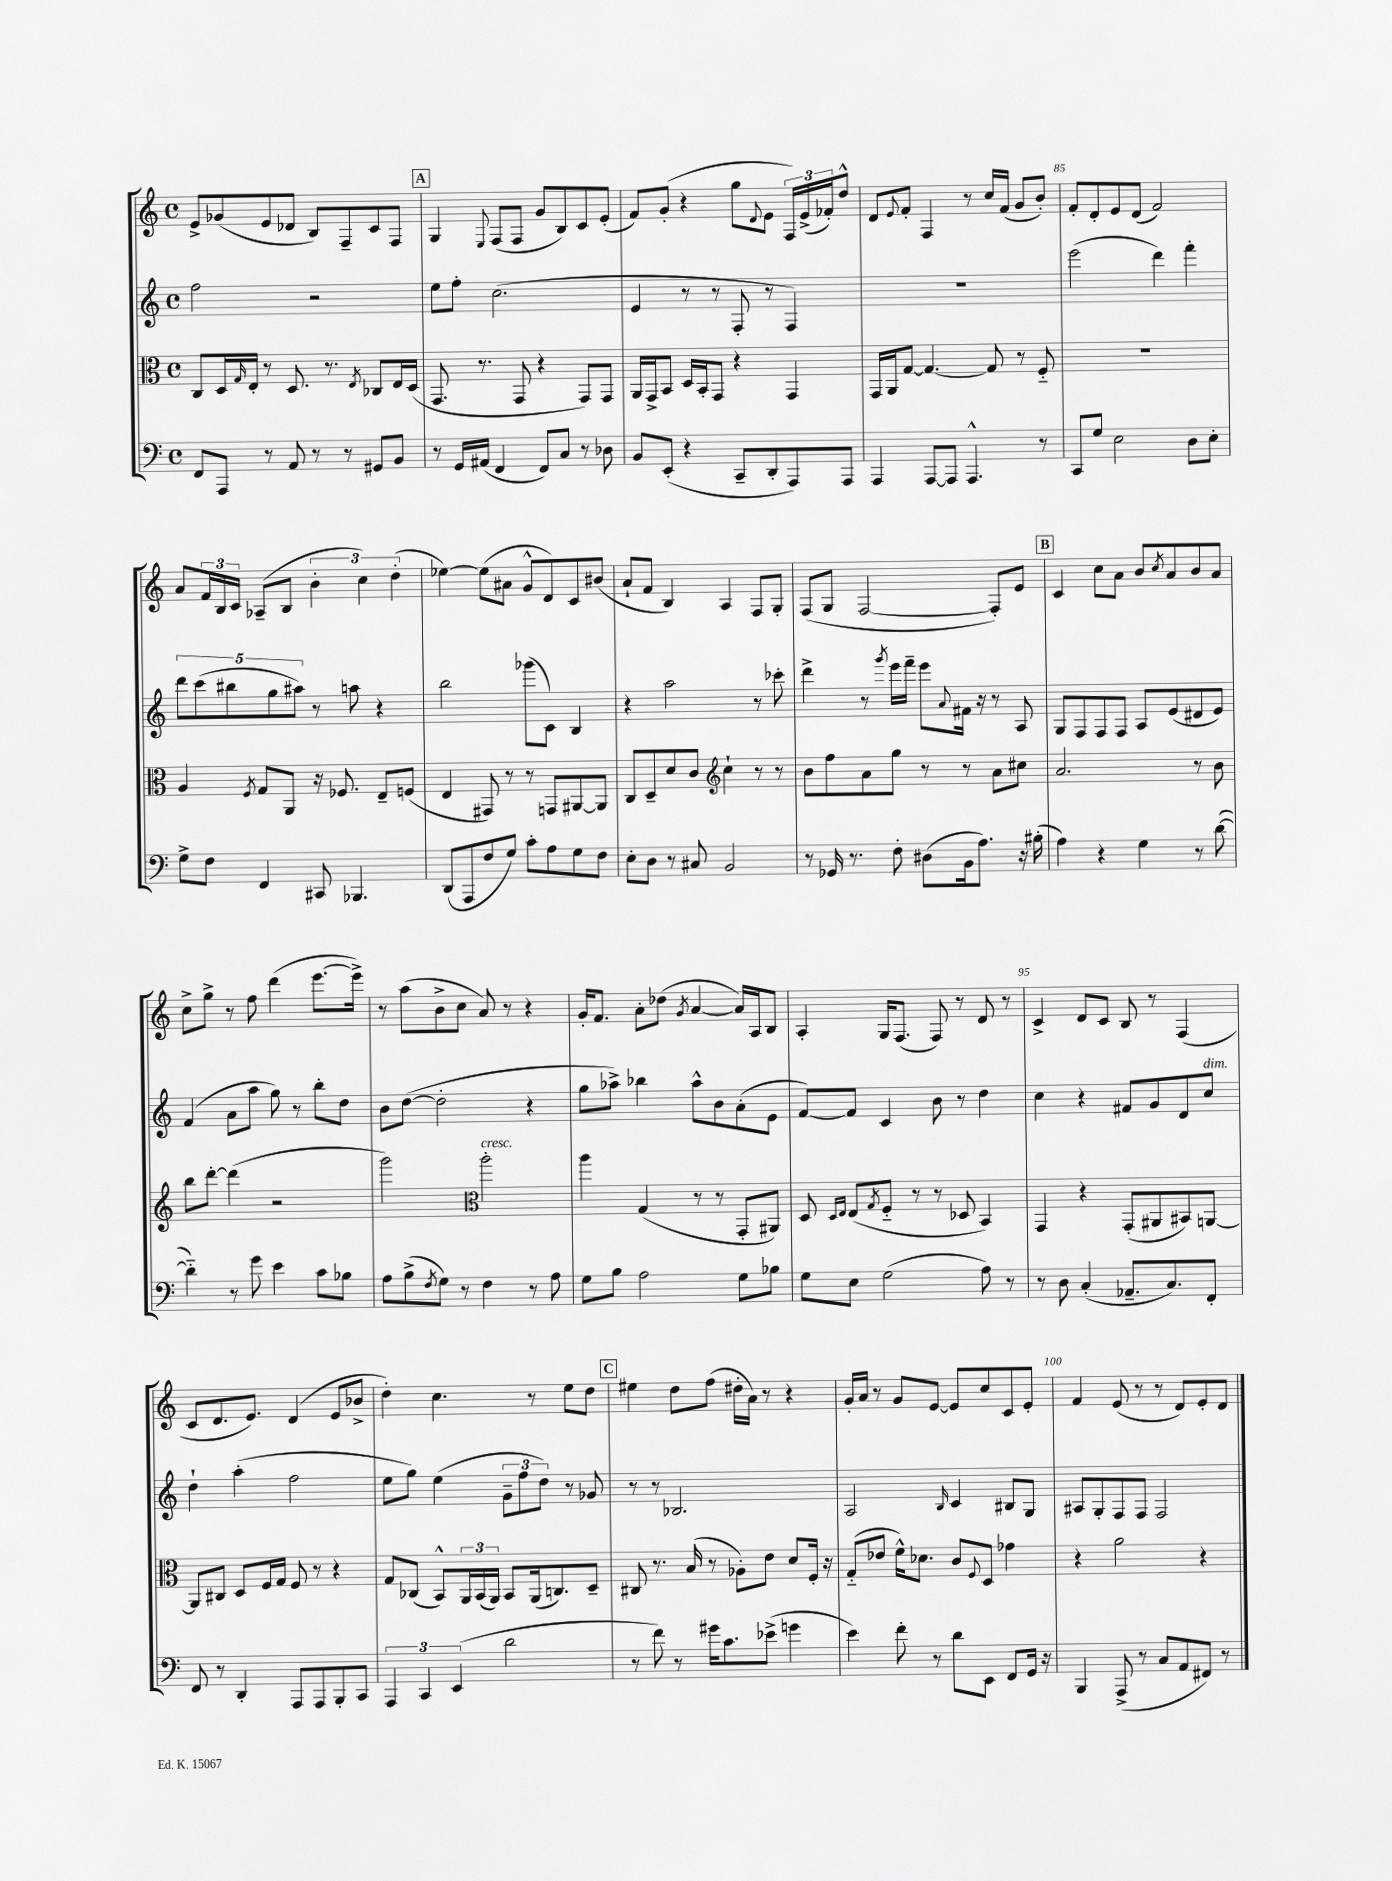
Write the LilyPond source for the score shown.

<<
\new StaffGroup <<
\new Staff = "s0" {
    \clef treble \key c \major \defaultTimeSignature \time 4/4
    e'8-> ges'8( e'8 des'8 b8) f8-- c'8 f8 |
    \mark \markup { \box "A" } g4 \appoggiatura { e8 } f8( f8 g'8 b8) c'8 e'8-.( |
    f'8) g'8-.( r4 g''8 \appoggiatura { d'8 } e'8 \tuplet 3/2 { f16) e'16->( fes'16-.) } d''8-^ |
    d'8 \appoggiatura { e'8 } f'8-. f4 r8 c''16 f'16( g'8 b'8-.) |
    f'8-. d'8-. e'8 d'8( f'2) |
    a'8 \tuplet 3/2 { f'16 b16 c'16 } aes8--( b8 \tuplet 3/2 { b'4-. c''4) d''4-.( } |
    ees''4~) ees''8( ais'8 g'8-^ d'8) c'8 bis'8( |
    a'8-! f'8 b4) a4 f8 g8-. |
    f8( g8 f2~ f8-.) e'8 |
    \mark \markup { \box "B" } c'4 c''8 a'8 b'8 \acciaccatura { c''8 } a'8 b'8 a'8 |
    c''8-> g''8-> r8 f''8 d'''4( e'''8.~ e'''16->) |
    r8 a''8( b'8-> c''8 a'8) r8 r4 |
    g'16-. f'8. a'8-. des''8( \acciaccatura { g'8 } a'4~ a'16) a16 b8 |
    a4-. g16 f8.( f8) r8 d'8 r8 |
    c'4-> d'8 c'8 b8 r8 f4( |
    c'8 d'8. e'8.) d'4( e'8 bes'8-> |
    d''4-.) c''4. r8 e''8 d''8 |
    \mark \markup { \box "C" } eis''4 d''8 f''8( dis''16-. a'16) r8 r4 |
    g'16-. a'16 r8 g'8 e'8~ e'8 c''8 c'8 e'8-. |
    f'4 e'8( r8 r8 d'8) e'8-. d'8 \bar "|." |
}
\new Staff = "s1" {
    \clef treble \key c \major \defaultTimeSignature \time 4/4
    f''2 r2 |
    \mark \markup { \box "A" } e''8 f''8-. c''2.( |
    e'4 r8 r8 f8-. r8 f4) |
    R1 |
    e'''2( d'''4) f'''4-. |
    \tuplet 5/4 { d'''8 c'''8( bis''8 g''8 ais''8) } r8 a''8 r4 |
    b''2 ges'''8( c'8) b4 |
    r4 a''2 r8 ces'''8-. |
    d'''4-> r8 \acciaccatura { g'''8 } e'''16 f'''16-- e'''8 \appoggiatura { a'8 } fis'16 r16 r8 a8 |
    \mark \markup { \box "B" } g8 f8 f8 f8 a8 e'8( dis'8 e'8) |
    f'4( a'8 a''8 g''8) r8 b''8-. d''8 |
    b'8 d''8~( d''2-. r4 |
    g''8 aes''8->) bes''4 aes''8-^ b'8 a'8-.( e'8 |
    f'8~) f'8 c'4 b'8 r8 d''4 |
    c''4 r4 fis'8 g'8 d'8 c''8^\markup { \italic "dim." } |
    d''4-! a''4-.( f''2 |
    e''8 g''8) e''4( \tuplet 3/2 { g'8-- f''8 d''8) } r8 ges'8 |
    \mark \markup { \box "C" } r8 r8 bes2. |
    a2 \grace { b16 } c'4 bis8 g8 |
    ais8 g8-. f8 f8 f2 \bar "|." |
}
\new Staff = "s2" {
    \clef alto \key c \major \defaultTimeSignature \time 4/4
    c8 d16 \grace { g16 } e16-. r8 d8. r8. \acciaccatura { e8 } ces8 e16 d16( |
    \mark \markup { \box "A" } g,8. r8. g,8 r4 g,8) g,8 |
    a,16 g,16-> b,8 d16 b,16-. g,8 r4 g,4 |
    g,16 a,16 g8~ g4.~ g8 r8 f8-_ |
    R1 |
    a4 \acciaccatura { f8 } g8 a,8 r16 fes8. e8-- f8( |
    e4 gis,8) r8 r8 g,8 ais,8~ ais,8 |
    c8 d8-- d'8 c'8 \clef treble c''4-! r8 r8 |
    b'8 f''8 a'8 g''8 r8 r8 a'8 cis''8 |
    \mark \markup { \box "B" } a'2. r8 b'8 |
    b''8 d'''8~-. d'''4( r2 |
    g'''2) \clef alto a''2-.^\markup { \italic "cresc." } |
    a''4 g4( r8 r8 g,8-. ais,8) |
    d8 \grace { d16 e16 } e8( \acciaccatura { g8 } f8-_ r8 r8 des8 b,4) |
    g,4 r4 g,8-.( ais,8 bis,8) a,8~ |
    a,8 cis8 d8 f16 g16 f8 r8 r4 |
    g8 ces8( b,8-^) \tuplet 3/2 { a,16 b,16( a,16) } b,8 a,16( c8.) d8-- |
    \mark \markup { \box "C" } cis8 r8. b16( r8 aes8-.) e'8 d'8 f16-. r16 |
    g8-_( ees'8 f'16-^) des'8. c'8 \appoggiatura { f8 } d8 ges'4 |
    r4 a'2 r4 \bar "|." |
}
\new Staff = "s3" {
    \clef bass \key c \major \defaultTimeSignature \time 4/4
    f,8 a,,8 r8 a,8 r8 r8 gis,8 b,8 |
    \mark \markup { \box "A" } r8 g,16 ais,16( f,4 f,8) c8 r8 des8 |
    b,8 e,8-.( r4 c,8-- d,8-. a,,8) a,,8 |
    a,,4 a,,8~ a,,8 a,,4.-^ r8 |
    c,8 g8 e2 d8 e8-. |
    g8-> f8 f,4 cis,8 bes,,4. |
    d,8( a,,8 f8 g8) c'8-. a8 g8 f8 |
    e8-. d8 r8 cis8 b,2 |
    r8 ges,16 r8. f8-. dis8( b,16 a8.) r16 bis16-.( |
    \mark \markup { \box "B" } a4) r4 g4 r8 d'8~( |
    d'4-_) r8 g'8 e'4 c'8 bes8 |
    a8 b8->( \acciaccatura { f8 } g8) r8 f4 r8 a8 |
    g8 b8 a2 g8 bes8 |
    g8 e8 g2( a8) r8 |
    r8 d8 c4-.( aes,8.-- c8.) f,8-. |
    f,8 r8 d,4-. a,,8 a,,8 b,,8-. c,8 |
    \tuplet 3/2 { a,,4 c,4 e,4( } d'2 |
    \mark \markup { \box "C" } r8 f'8) r8 gis'16 c'8. ees'8->( g'4 |
    e'4) f'8-. r8 d'8 e,8 f,8 g,16 r16 |
    b,,4 a,,8->( r8 c8 a,8 fis,8) r8 \bar "|." |
}
>>
>>
\layout { \context { \Score currentBarNumber = #81 \override BarNumber.break-visibility = ##(#f #t #t) barNumberVisibility = #(every-nth-bar-number-visible 5) } }
